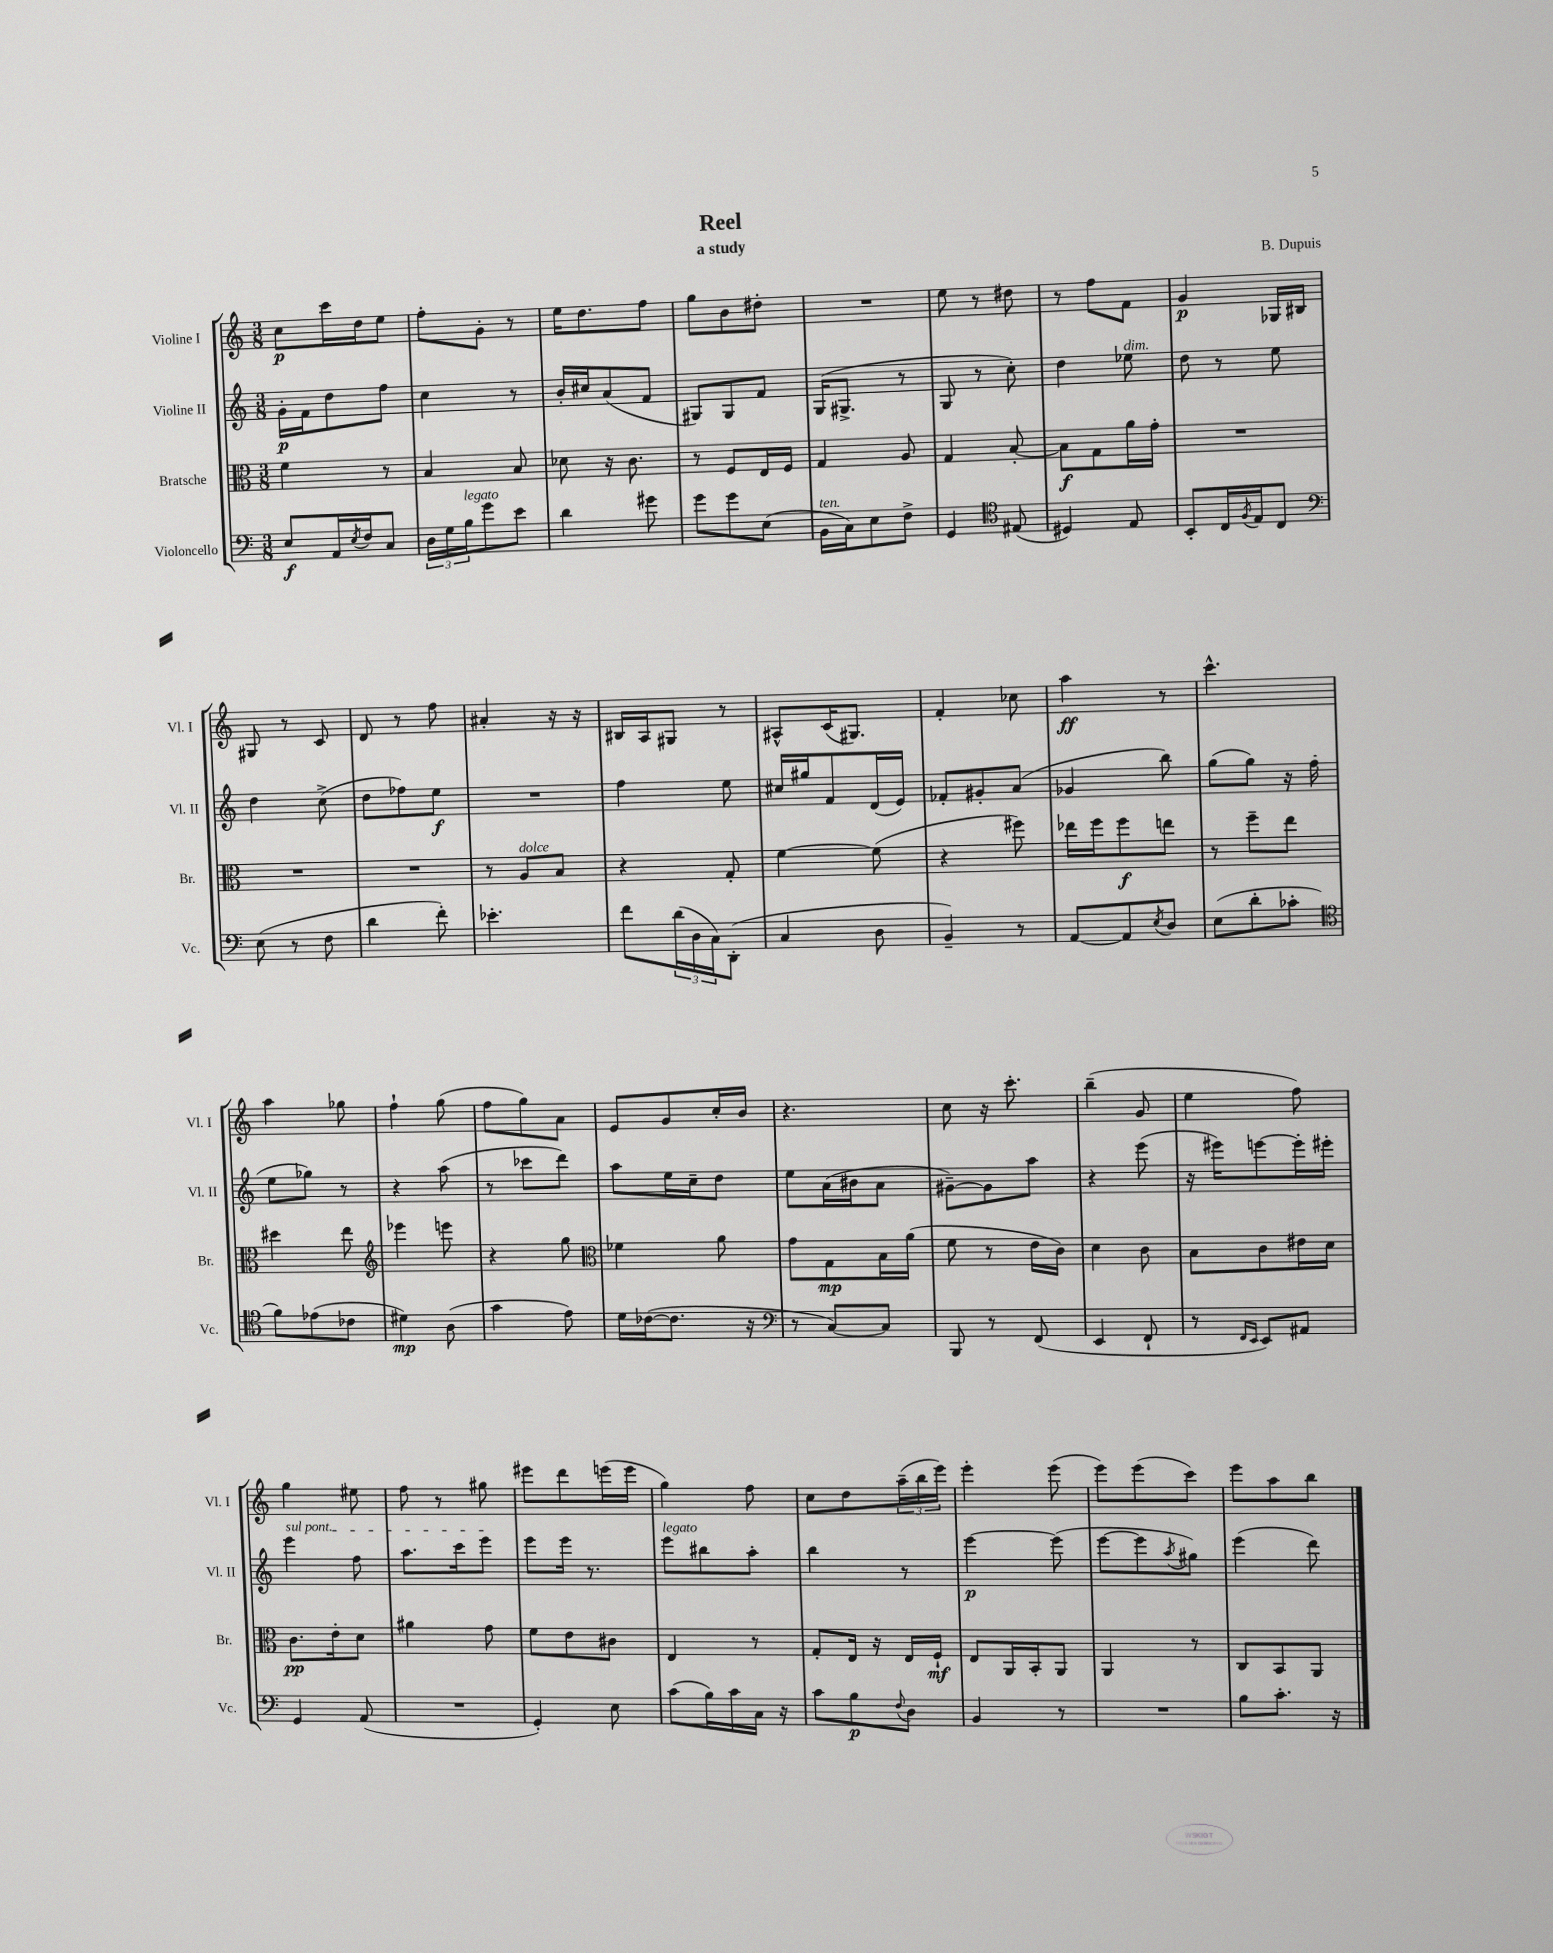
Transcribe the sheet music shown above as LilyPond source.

\header { title = "Reel" composer = "B. Dupuis" subtitle = "a study" }
<<
\new StaffGroup <<
\new Staff = "s0" \with { instrumentName = "Violine I" shortInstrumentName = "Vl. I" } {
    \clef treble \key c \major \numericTimeSignature \time 3/8
    c''8\p c'''16 d''16 e''8 |
    f''8-. g'8-. r8 |
    e''16 d''8. f''8 |
    g''8 b'8 dis''8-. |
    R4. |
    e''8 r8 dis''8 |
    r8 f''8 f'8 |
    g'4\p ges16 bis16 |
    gis8 r8 c'8 |
    d'8 r8 f''8 |
    ais'4-. r16 r16 |
    bis16 a16 gis8 r8 |
    ais8-^ c'16( gis8.) |
    f'4-. ces''8 |
    a''4\ff r8 |
    c'''4.-^ |
    a''4 ges''8 |
    f''4-! g''8( |
    f''8 g''8) a'8 |
    e'8 g'8 c''16-. b'16 |
    r4. |
    c''8 r16 c'''8.-. |
    b''4--( g'8 |
    e''4 f''8) |
    g''4 eis''8 |
    f''8 r8 gis''8 |
    eis'''8 d'''8 e'''16( e'''16 |
    g''4) f''8 |
    c''8 d''8 \tuplet 3/2 { a''16--( b''16 e'''16) } |
    e'''4-. e'''8( |
    e'''8) e'''8( c'''8) |
    e'''8 a''8 b''8 \bar "|." |
}
\new Staff = "s1" \with { instrumentName = "Violine II" shortInstrumentName = "Vl. II" } {
    \clef treble \key c \major \numericTimeSignature \time 3/8
    g'16-.\p f'16 d''8 f''8 |
    c''4 r8 |
    b'16-. cis''16 a'8( f'8 |
    gis8) gis8 f'8 |
    g16( gis8.-> r8 |
    g8 r8 c''8-.) |
    d''4 ees''8^\markup { \italic "dim." } |
    d''8 r8 e''8 |
    d''4 c''8->( |
    d''8 fes''8) e''8\f |
    R4. |
    f''4 e''8 |
    cis''16 gis''16 f'8 d'16( e'16) |
    fes'8-. gis'8-. a'8( |
    ges'4 b''8) |
    g''8( g''8) r16 f''16( |
    e''8 ges''8) r8 |
    r4 a''8( |
    r8 ces'''8 d'''8) |
    a''8 e''16 c''16-- d''8 |
    e''8 a'16( bis'16 a'8 |
    gis'8~--) gis'8 a''8 |
    r4 e'''8( |
    r16 eis'''16) e'''8~ e'''16-. eis'''16-. |
    \once \override TextSpanner.bound-details.left.text = \markup { \italic "sul pont." } e'''4\startTextSpan f''8 |
    a''8. c'''16 e'''8\stopTextSpan |
    e'''8 e'''16 r8. |
    e'''8^\markup { \italic "legato" } bis''8 a''8-. |
    b''4 r8 |
    e'''4~\p e'''8( |
    e'''8~ e'''8 \acciaccatura { a''8 } gis''8) |
    e'''4( d'''8) \bar "|." |
}
\new Staff = "s2" \with { instrumentName = "Bratsche" shortInstrumentName = "Br." } {
    \clef alto \key c \major \numericTimeSignature \time 3/8
    f'4 r8 |
    b4 b8 |
    des'8 r16 c'8. |
    r8 f8 e16 f16 |
    g4 a8 |
    g4 b8~-. |
    b8\f g8 a'16 g'16-. |
    R4. |
    R4. |
    R4. |
    r8 a8^\markup { \italic "dolce" } b8 |
    r4 g8-. |
    f'4~ f'8( |
    r4 fis''8) |
    ees''16 f''16 f''8\f e''8 |
    r8 f''8-- e''8 |
    dis''4 e''8 |
    \clef treble ees'''4 e'''8 |
    r4 g''8 |
    \clef alto fes'4 a'8 |
    g'8 g8\mp b16 a'16( |
    f'8 r8 e'16 c'16) |
    d'4 c'8 |
    b8 c'8 eis'16 d'16 |
    c'8.\pp e'16-. d'8 |
    ais'4 g'8 |
    f'8 e'8 cis'8 |
    e4 r8 |
    g8-. e16 r16 e16 f16-!\mf |
    e8 a,16 b,16-. a,8 |
    a,4 r8 |
    c8 b,8 a,8 \bar "|." |
}
\new Staff = "s3" \with { instrumentName = "Violoncello" shortInstrumentName = "Vc." } {
    \clef bass \key c \major \numericTimeSignature \time 3/8
    e8\f a,16 \acciaccatura { e8 } f16 c8 |
    \tuplet 3/2 { d16 g16 b16^\markup { \italic "legato" } } g'8 e'8 |
    d'4 gis'8 |
    g'8 g'8 e8( |
    b,16^\markup { \italic "ten." } c16) e8 f8-> |
    g,4 \clef tenor eis8( |
    dis4) e8 |
    b,8-. c16 \acciaccatura { f8 } e16 c8 |
    \clef bass e8( r8 f8 |
    d'4 f'8-.) |
    ees'4.-. |
    f'8 \tuplet 3/2 { d'16( d16 c16) } d,8-.( |
    c4 d8 |
    b,4--) r8 |
    a,8~ a,8 \acciaccatura { e8 } d8 |
    e8( d'8-. ces'8-. |
    \clef tenor f'8) ees'8( ces'8 |
    dis'4\mp) a8( |
    g'4 e'8) |
    d'16 ces'16~( ces'8. r16 |
    \clef bass r8 c8~) c8 |
    b,,8 r8 f,8( |
    e,4 f,8-! |
    r8 \grace { f,16 e,16 } e,8) ais,8 |
    g,4 a,8( |
    R4. |
    g,4-.) e8 |
    c'8( b16) c'16 c16 r16 |
    c'8 b8\p \appoggiatura { f8 } d8 |
    b,4 r8 |
    R4. |
    b8 c'8.-. r16 \bar "|." |
}
>>
>>
\layout { \context { \Score \remove "Bar_number_engraver" } }
